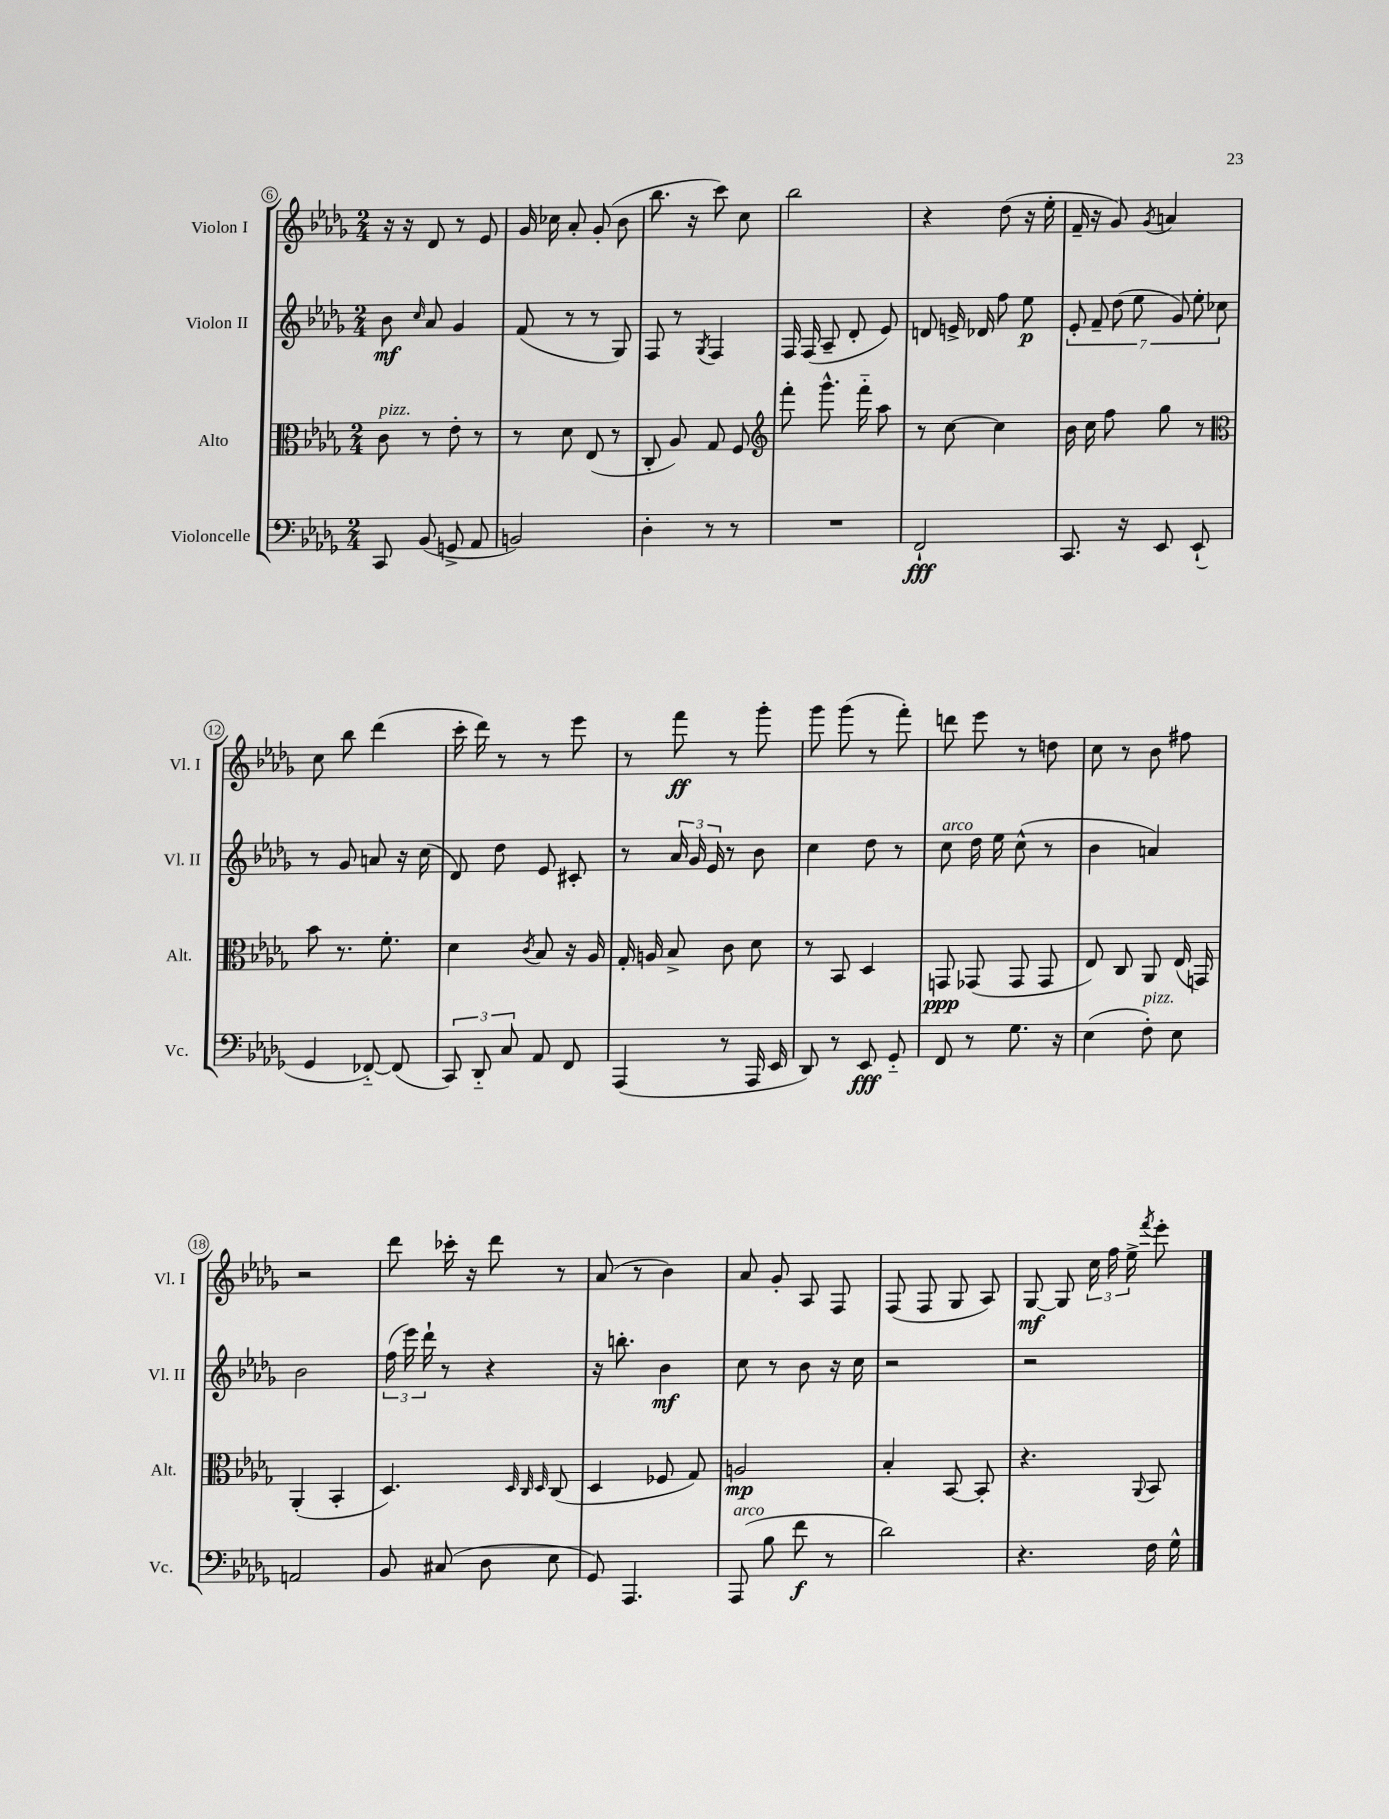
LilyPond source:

<<
\new StaffGroup <<
\new Staff = "s0" \with { instrumentName = "Violon I" shortInstrumentName = "Vl. I" } {
    \clef treble \key des \major \numericTimeSignature \time 2/4
    \autoBeamOff r16 r16 des'8 r8 ees'8 |
    ges'16 ces''16 aes'8-. ges'8-.( bes'8 |
    bes''8. r16 c'''8) c''8 |
    bes''2 |
    r4 des''8( r16 ees''16-. |
    f'16-- r16 ges'8) \acciaccatura { ges'8 } a'4 |
    c''8 bes''8 des'''4( |
    c'''16-. des'''16) r8 r8 ees'''8 |
    r8 f'''8\ff r8 ges'''8-. |
    ges'''8 ges'''8( r8 f'''8-.) |
    d'''8 ees'''8 r8 d''8 |
    c''8 r8 bes'8 fis''8 |
    r2 |
    des'''8 ces'''16-. r16 des'''8 r8 |
    aes'8( r8 bes'4) |
    aes'8 ges'8-. aes8 f8 |
    f8( f8 ges8 aes8) |
    ges8~\mf ges8 \tuplet 3/2 { c''16 f''16 ees''16-> } \acciaccatura { f'''8 } ees'''8-. \bar "|." |
}
\new Staff = "s1" \with { instrumentName = "Violon II" shortInstrumentName = "Vl. II" } {
    \clef treble \key des \major \numericTimeSignature \time 2/4
    \autoBeamOff bes'8\mf \grace { c''16 } aes'8 ges'4 |
    f'8( r8 r8 ges8) |
    f8 r8 \acciaccatura { ges8 } f4 |
    f16 f16( aes8-- des'8-. ees'8) |
    d'8 e'16-> des'16 f''8 ees''8\p |
    \tuplet 7/4 { ees'8-. f'8-- des''8( ees''8 ges'8) ees''8-. ces''8 } |
    r8 ges'8 a'8 r16 c''16( |
    des'8) des''8 ees'8 cis'8-. |
    r8 \tuplet 3/2 { aes'16 ges'16 ees'16 } r8 bes'8 |
    c''4 des''8 r8 |
    c''8^\markup { \italic "arco" } des''16 ees''16 c''8-^( r8 |
    bes'4 a'4) |
    bes'2 |
    \tuplet 3/2 { f''16( ees'''16) des'''16-! } r8 r4 |
    r16 b''8.-. bes'4\mf |
    c''8 r8 bes'8 r16 c''16 |
    r2 |
    r2 \bar "|." |
}
\new Staff = "s2" \with { instrumentName = "Alto" shortInstrumentName = "Alt." } {
    \clef alto \key des \major \numericTimeSignature \time 2/4
    \autoBeamOff c'8^\markup { \italic "pizz." } r8 ees'8-. r8 |
    r8 des'8 ees8( r8 |
    c8-. aes8) ges8 f8 |
    \clef treble f'''8-. ges'''8.-^ f'''16-_ aes''8 |
    r8 c''8~ c''4 |
    bes'16 c''16 f''8 ges''8 r8 |
    \clef alto bes'8 r8. f'8.-. |
    des'4 \acciaccatura { c'8 } bes8 r16 aes16 |
    ges16-. a16 bes8-> c'8 des'8 |
    r8 bes,8 des4 |
    g,8\ppp ges,8( ges,8 ges,8 |
    ees8) c8 aes,8 ees16( g,16) |
    aes,4-.( bes,4-. |
    des4.) \grace { des32 c32 des32 } c8( |
    des4 fes8 ges8) |
    a2\mp |
    bes4-. bes,8~ bes,8-. |
    r4. \appoggiatura { aes,8 } bes,8 \bar "|." |
}
\new Staff = "s3" \with { instrumentName = "Violoncelle" shortInstrumentName = "Vc." } {
    \clef bass \key des \major \numericTimeSignature \time 2/4
    \autoBeamOff c,8 bes,8( g,8-> aes,8 |
    b,2) |
    des4-. r8 r8 |
    R2 |
    f,2-!\fff |
    c,8. r16 ees,8 ees,8-!( |
    ges,4 fes,8~-_) fes,8( |
    \tuplet 3/2 { c,8) des,8-_ c8 } aes,8 f,8 |
    aes,,4( r8 aes,,16 ees,16 |
    des,8) r8 ees,8\fff ges,8-_ |
    f,8 r8 ges8. r16 |
    ees4( f8-.^\markup { \italic "pizz." }) ees8 |
    a,2 |
    bes,8 cis8( des8 ees8 |
    ges,8) aes,,4. |
    aes,,8^\markup { \italic "arco" }( bes8 f'8\f r8 |
    des'2) |
    r4. f16 ges16-^ \bar "|." |
}
>>
>>
\layout { \context { \Score currentBarNumber = #6 \override BarNumber.stencil = #(make-stencil-circler 0.1 0.3 ly:text-interface::print) } }
